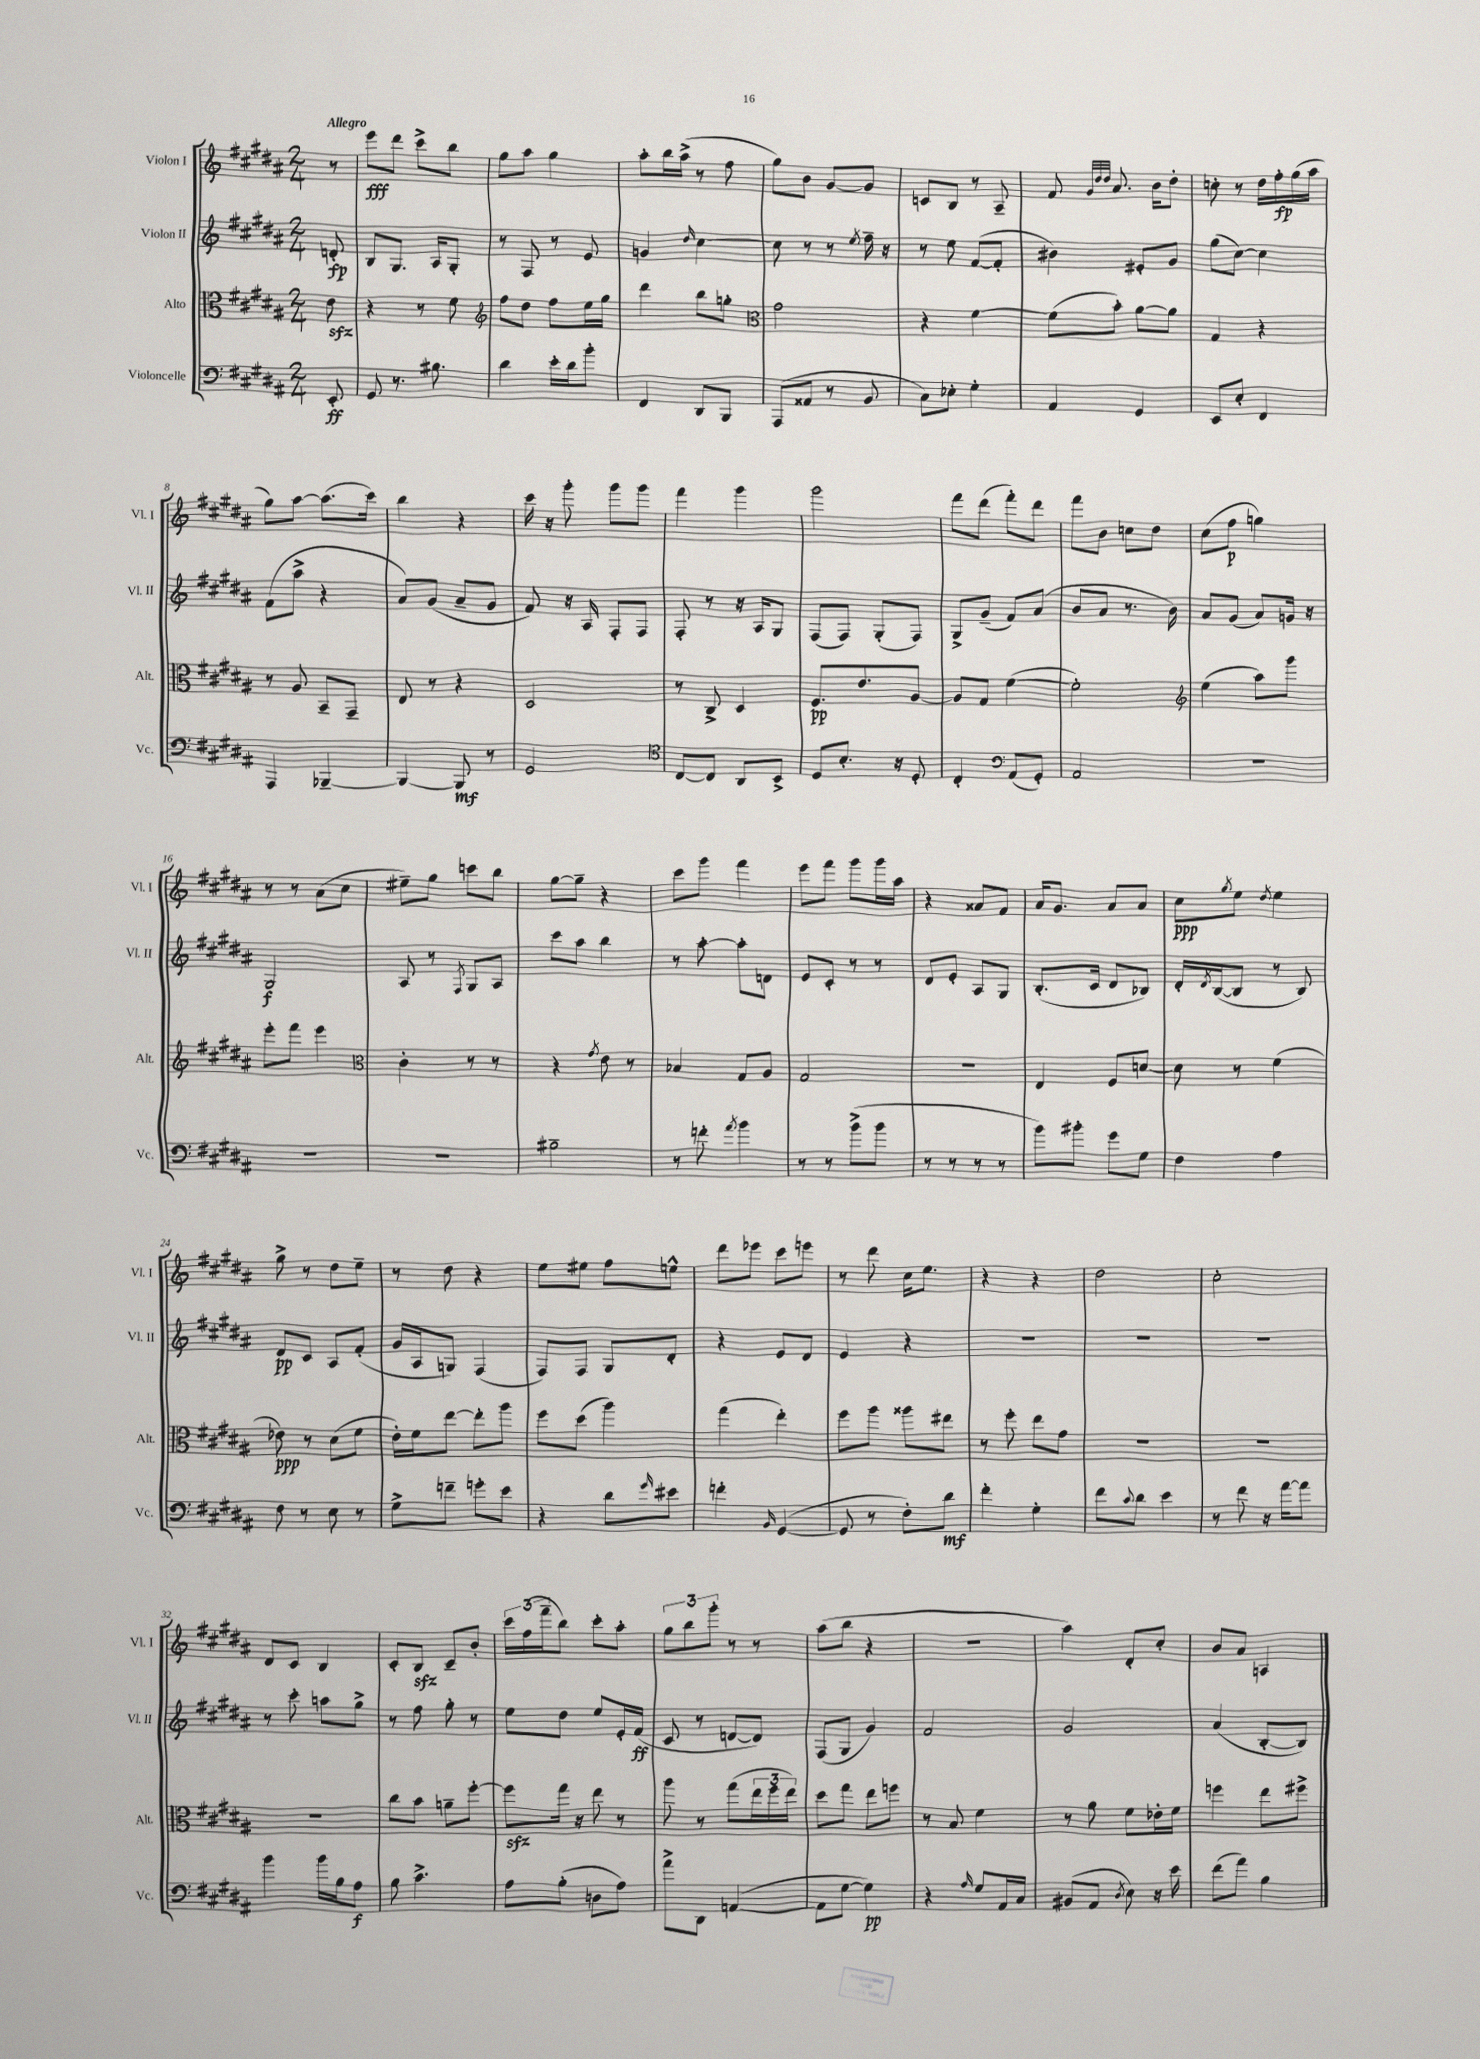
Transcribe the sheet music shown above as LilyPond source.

<<
\new StaffGroup <<
\new Staff = "s0" \with { instrumentName = "Violon I" shortInstrumentName = "Vl. I" } {
    \clef treble \key b \major \numericTimeSignature \time 2/4 \partial 8 \tempo "Allegro"
    r8 |
    e'''8\fff dis'''8 cis'''8-> b''8 |
    gis''8 ais''8 gis''4 |
    ais''8-. b''16 ais''16->( r8 fis''8 |
    gis''8) b'8 gis'8~ gis'8 |
    c'8 b8 r8 ais8-- |
    fis'8 \grace { gis'32 dis''32 dis''32 } ais'8. b'16 dis''8-. |
    c''8-. r8 dis''16 fis''16-.\fp gis''16( ais''16 |
    gis''8) ais''8~ ais''8.( cis'''16) |
    b''4 r4 |
    cis'''16 r16 gis'''8-. gis'''8 gis'''8 |
    fis'''4 gis'''4 |
    gis'''2 |
    fis'''8 dis'''8( fis'''8-.) dis'''8 |
    fis'''8 b'8 c''8 dis''8 |
    cis''8( fis''8\p g''4) |
    r8 r8 ais'8( cis''8 |
    eis''8--) gis''8 c'''8 b''8 |
    gis''8~ gis''8-- r4 |
    cis'''8 gis'''8 fis'''4 |
    e'''8 fis'''8 gis'''8 gis'''16 ais''16 |
    r4 aisis'8 fis'8 |
    ais'16 gis'8. ais'8 ais'8 |
    cis''8\ppp \acciaccatura { gis''8 } e''8 \acciaccatura { dis''8 } e''4 |
    gis''8-> r8 dis''8 e''8-- |
    r8 dis''8 r4 |
    e''8 eis''8 fis''8 e''8-^ |
    dis'''8 ees'''8 cis'''8 e'''8 |
    r8 dis'''8 cis''16 e''8. |
    r4 r4 |
    dis''2 |
    cis''2-. |
    dis'8 cis'8 b4 |
    cis'8-. b8\sfz cis'8-- b'8-. |
    \tuplet 3/2 { cis'''16 fis''16( fis'''16-- } b''8) cis'''8-. ais''8-. |
    \tuplet 3/2 { gis''8 b''8 gis'''8-. } r8 r8 |
    ais''8( b''8 r4 |
    R2 |
    ais''4) dis'8-. cis''8-. |
    b'8 ais'8 a4 \bar "|." |
}
\new Staff = "s1" \with { instrumentName = "Violon II" shortInstrumentName = "Vl. II" } {
    \clef treble \key b \major \numericTimeSignature \time 2/4 \partial 8
    d'8-.\fp |
    b8 gis8. ais16 gis8-. |
    r8 fis8 r8 e'8 |
    g'4 \grace { dis''16 } cis''4~ |
    cis''8 r8 r8 \acciaccatura { e''8 } fis''16-- r16 |
    r8 e''8 fis'8~( fis'8-. |
    bis'4) eis'8-. gis'8 |
    gis''8( cis''8~) cis''4 |
    fis'8( ais''8-> r4 |
    ais'8) gis'8( ais'8-- gis'8 |
    fis'8) r16 ais16 fis8-. fis8 |
    fis8-. r8 r16 ais16 gis8 |
    fis8( fis8) gis8-.( fis8) |
    gis8-> gis'8--( fis'8) ais'8( |
    b'8 ais'8 r8. b'16) |
    ais'8 gis'8( ais'8) g'16 r16 |
    gis2\f |
    ais8 r8 \acciaccatura { fis8 } gis8 ais8 |
    cis'''8 ais''8 b''4 |
    r8 ais''8~-. ais''8-. d'8 |
    e'8 cis'8-. r8 r8 |
    dis'8 e'8-. ais8 gis8 |
    b8.-.( cis'16 dis'8 bes8) |
    dis'16-. \acciaccatura { dis'8 } b16~( b8 r8 b8) |
    dis'8\pp cis'8 ais8 fis'8-.( |
    gis'16 ais16 g8) fis4( |
    fis8) fis8 gis8 dis'8-. |
    r4 e'8 dis'8 |
    e'4 r4 |
    R2 |
    R2 |
    R2 |
    r8 cis'''8-. a''8 gis''8-> |
    r8 fis''8 gis''8-. r8 |
    e''8 dis''8 e''8 e'16-. fis'16\ff( |
    cis'8 r8 d'8~ d'8) |
    fis8( gis8 gis'4) |
    fis'2 |
    gis'2 |
    ais'4( b8~-. b8) \bar "|." |
}
\new Staff = "s2" \with { instrumentName = "Alto" shortInstrumentName = "Alt." } {
    \clef alto \key b \major \numericTimeSignature \time 2/4 \partial 8
    e'8\sfz |
    r4 r8 fis'8 |
    \clef treble fis''8 dis''8 fis''8 e''16 gis''16 |
    dis'''4 b''8 g''8-. |
    \clef alto gis'2 |
    r4 fis'4~ |
    fis'8( b'8-.) ais'8~ ais'8 |
    gis4 r4 |
    r8 ais8 b,8-- gis,8-- |
    e8 r8 r4 |
    dis2 |
    r8 cis8-> dis4 |
    fis8.\pp e'8. ais8~ |
    ais8 gis8 fis'4~( |
    fis'2-.) |
    \clef treble e''4( ais''8) gis'''8 |
    e'''8-. fis'''8 e'''4 |
    \clef alto cis'4-. r8 r8 |
    r4 \acciaccatura { gis'8 } e'8 r8 |
    bes4 gis8 ais8 |
    gis2 |
    R2 |
    e4 fis8 d'8~ |
    d'8 r8 fis'4( |
    ees'8\ppp) r8 dis'8( fis'8 |
    e'16-.) fis'16 e''8~ e''8-. ais''8 |
    fis''8 dis''8( ais''4) |
    gis''4( e''4-.) |
    fis''8 ais''8 aisis''8 eis''8 |
    r8 fis''8-. e''8 gis'8 |
    R2 |
    R2 |
    R2 |
    cis''8 b'8 a'8-- fis''8~-. |
    fis''8\sfz gis''16 r16 e''8 r8 |
    ais''8 r8 gis''8( \tuplet 3/2 { e''16 fis''16 e''16) } |
    dis''8 gis''8 e''8 f''8 |
    r8 b8 fis'4 |
    r8 ais'8 fis'8 ees'16-. fis'16 |
    f''4 e''8 fis''8-> \bar "|." |
}
\new Staff = "s3" \with { instrumentName = "Violoncelle" shortInstrumentName = "Vc." } {
    \clef bass \key b \major \numericTimeSignature \time 2/4 \partial 8
    e,8-.\ff |
    gis,8 r8. bis8. |
    dis'4 e'16-. dis'16 b'8-. |
    fis,4 dis,8 b,,8 |
    ais,,8( aisis,8 r8 b,8 |
    cis8) ees8-. gis4-. |
    ais,4 gis,4 |
    e,8 e8-. fis,4 |
    ais,,4 bes,,4~-- |
    bes,,4~ bes,,8\mf r8 |
    gis,2 |
    \clef tenor cis8~ cis8 ais,8 b,8-> |
    dis8 b8.-. r16 dis8-. |
    cis4-. \clef bass ais,8( gis,8-.) |
    ais,2 |
    R2 |
    R2 |
    R2 |
    bis2-- |
    r8 f'8-. \acciaccatura { ais'8 } b'4 |
    r8 r8 b'8->( b'8 |
    r8 r8 r8 r8 |
    b'8) bis'8-. gis'8 gis8 |
    fis4 ais4 |
    fis8 r8 e8 r8 |
    gis8-> f'8-- g'8-. e'8 |
    r4 dis'8 \grace { gis'16 } eis'8 |
    f'4-. \grace { b,16 } gis,4~( |
    gis,8 r8 fis8-.) dis'8\mf |
    fis'4-. gis4-. |
    fis'8 \appoggiatura { cis'8 } dis'8 e'4 |
    r8 fis'8 r16 ais'16~ ais'8 |
    b'4 b'16 b16 ais8\f |
    b8 cis'4.-> |
    ais8 b8-.( d8 ais8) |
    ais'8-> dis,8 a,4~( |
    a,8 gis8~ gis4\pp) |
    r4 \grace { ais16 } gis8 ais,16 cis16 |
    bis,8( ais,8 \acciaccatura { dis8 } e8) r16 e'16 |
    fis'8( ais'8) b4 \bar "|." |
}
>>
>>
